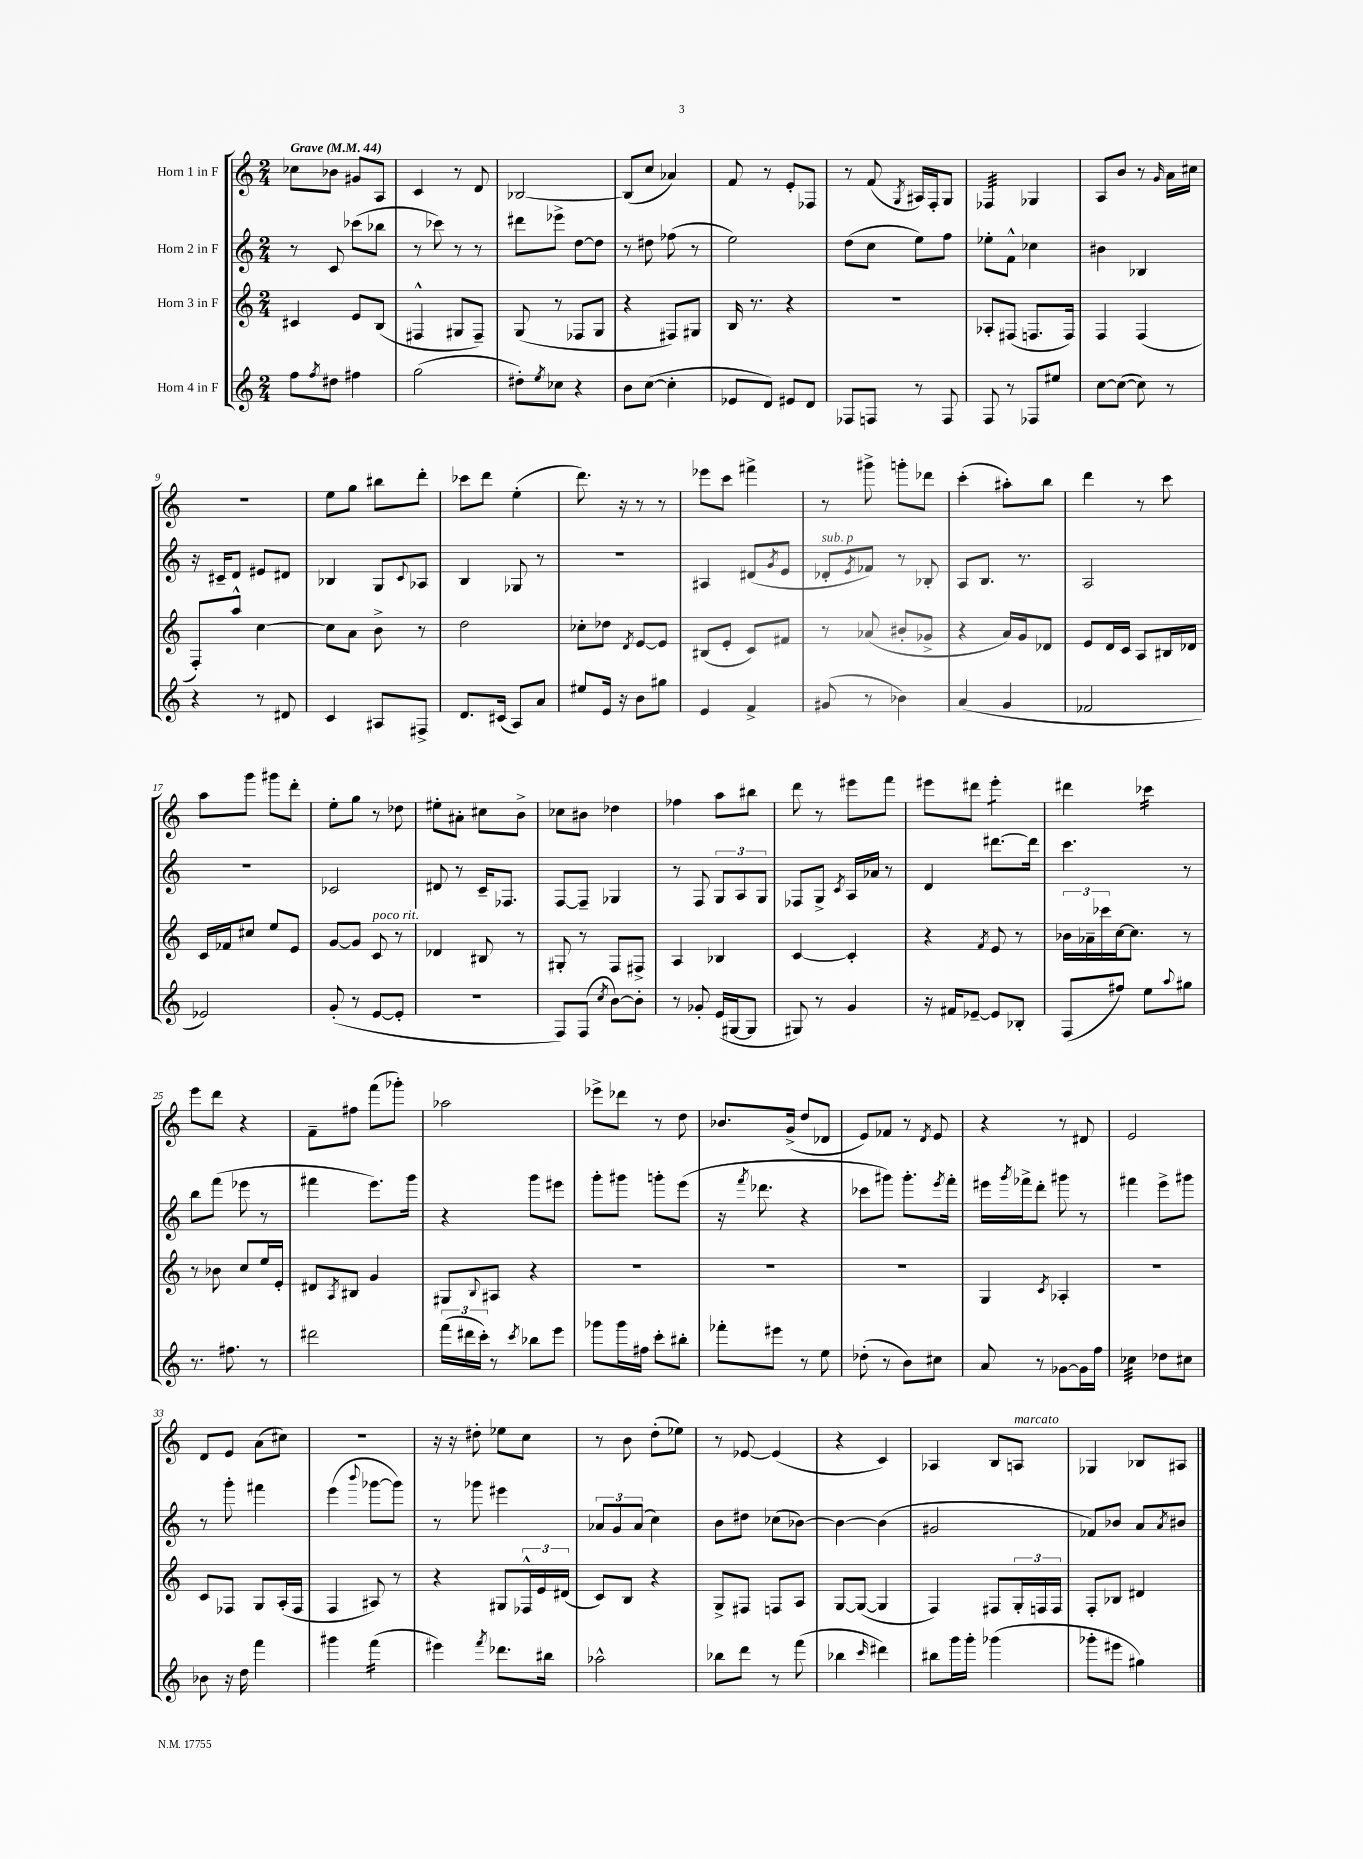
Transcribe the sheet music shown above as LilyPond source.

<<
\new StaffGroup <<
\new Staff = "s0" \with { instrumentName = "Horn 1 in F" } {
    \clef treble \key c \major \numericTimeSignature \time 2/4 \tempo "Grave" 4 = 44
    ces''8 bes'8 gis'8 a8 |
    c'4 r8 d'8 |
    bes2~ |
    bes8( c''8 aes'4) |
    f'8 r8 e'8-. fes8 |
    r8 f'8( \acciaccatura { g8 } ais16) f16-. g8 |
    fes4:32 ges4 |
    a8 b'8 r8 \grace { g'16 } a'16 cis''16 |
    R2 |
    e''8 g''8 bis''8 d'''8-. |
    ces'''8 d'''8 e''4-.( |
    d'''8.) r16 r8 r8 |
    ees'''8 c'''8 fis'''4-> |
    r8 gis'''8-> g'''8-. des'''8 |
    c'''4-.( ais''8-.) b''8 |
    d'''4 r8 c'''8 |
    a''8 g'''8 gis'''8 d'''8-. |
    e''8-. g''8 r8 des''8 |
    eis''8-. ais'8-. cis''8 b'8-> |
    ces''8 bis'8 des''4 |
    fes''4 a''8 bis''8 |
    d'''8 r8 eis'''8 f'''8 |
    eis'''8 dis'''8 eis'''4:8-. |
    dis'''4 ces'''4:16 |
    e'''8 d'''8 r4 |
    f'8-- fis''8 f'''8( ges'''8-.) |
    aes''2 |
    ees'''8-> des'''8 r8 d''8 |
    bes'8. g'16->( d''8 des'8 |
    e'8) fes'8 r8 \acciaccatura { d'8 } e'8 |
    r4 r8 dis'8 |
    e'2 |
    d'8 e'8 a'8( cis''8) |
    R2 |
    r16 r16 dis''8-. ees''8 c''8 |
    r8 b'8 d''8-.( ees''8) |
    r8 ees'8~ ees'4( |
    r4 c'4) |
    aes4 b8 a8^\markup { \italic "marcato" } |
    ges4 bes8 ais8 \bar "|." |
}
\new Staff = "s1" \with { instrumentName = "Horn 2 in F" } {
    \clef treble \key c \major \numericTimeSignature \time 2/4
    r8 c'8 ces'''8( bes''8 |
    r8 ces'''8) r8 r8 |
    dis'''8 ees'''8-> d''8~ d''8 |
    r8 dis''8 fes''8( r8 |
    e''2) |
    d''8( c''8 e''8) f''8 |
    ees''8-. f'8-^ ces''4 |
    bis'4 bes4 |
    r16 cis'16-- d'8 eis'8 dis'8 |
    bes4 g8 \appoggiatura { c'8 } aes8 |
    b4 ges8 r8 |
    R2 |
    ais4 dis'8( \acciaccatura { g'8 } e'8 |
    des'8-.^\markup { \italic "sub. p" } \acciaccatura { e'8 } fes'8) r8 bes8-. |
    a8 b8. r8. |
    a2 |
    r2 |
    ces'2 |
    dis'8 r8 c'16-- fes8. |
    f8~ f8-- ges4 |
    r8 f8 \tuplet 3/2 { g8 a8 g8 } |
    fes8 g8-> \acciaccatura { c'8 } a16 aes'16 r8 |
    d'4 dis'''8.~ dis'''16 |
    c'''4. r8 |
    b''8 f'''8( ees'''8 r8 |
    fis'''4 e'''8.) g'''16 |
    r4 g'''8 eis'''8 |
    g'''8-. gis'''8 g'''8-. e'''8( |
    r16 \acciaccatura { f'''8 } des'''8. r4 |
    ces'''8 gis'''8) gis'''8.-. \acciaccatura { e'''8 } f'''16-. |
    eis'''16 \acciaccatura { g'''8 } fes'''16-> d'''8-. gis'''8 r8 |
    fis'''4 e'''8-> gis'''8 |
    r8 g'''8-. fis'''4 |
    e'''4( \appoggiatura { b'''8 } ges'''8~ ges'''8) |
    r8 ges'''8 eis'''4 |
    \tuplet 3/2 { aes'8 g'8 aes'8( } c''4) |
    b'8 dis''8 ces''8( bes'8~) |
    bes'4~ bes'4( |
    gis'2 |
    fes'8) bes'8 a'8 \acciaccatura { a'8 } bis'8 \bar "|." |
}
\new Staff = "s2" \with { instrumentName = "Horn 3 in F" } {
    \clef treble \key c \major \numericTimeSignature \time 2/4
    cis'4 e'8 b8( |
    fis4-^ gis8 fis8--) |
    g8( r8 fes8 g8 |
    r4 fis8) gis8 |
    b16 r8. r4 |
    r2 |
    aes8-. fis8( f8. f16) |
    f4 f4( |
    f8-.) a''8-^ c''4~ |
    c''8 a'8 b'8-> r8 |
    d''2 |
    ces''8-. des''8 \acciaccatura { d'8 } e'8~ e'8 |
    bis8( e'8-. c'8) fis'8 |
    r8 aes'8( bis'8-. ges'8-> |
    r4 a'16) g'16 des'8 |
    e'8 d'16 c'16 a8 bis16 des'16 |
    c'16 fes'16 cis''8 e''8 e'8 |
    g'8~ g'8 c'8^\markup { \italic "poco rit." } r8 |
    des'4 bis8 r8 |
    gis8-. r8 f8 fis8-> |
    a4 bes4 |
    c'4~ c'4-. |
    r4 \acciaccatura { f'8 } e'8 r8 |
    \tuplet 3/2 { bes'16 aes'16-- ces'''16 } c''16~ c''8. r8 |
    r8 bes'8 c''8 e''16 e'16-. |
    dis'8 \acciaccatura { a8 } bis8 g'4 |
    gis8 \appoggiatura { b8 } ais8 r4 |
    R2 |
    R2 |
    R2 |
    g4 \acciaccatura { c'8 } aes4-. |
    r2 |
    c'8 fes8 g8 a16-.( fes16 |
    f4 ais8) r8 |
    r4 gis8 \tuplet 3/2 { fes16-^ e'16 dis'16( } |
    c'8) b8 r4 |
    g8-> fis8 f8 a8 |
    g8~ g8~( g4 |
    f4) fis8 \tuplet 3/2 { g16-. f16 f16 } |
    f8-. bes8 dis'4 \bar "|." |
}
\new Staff = "s3" \with { instrumentName = "Horn 4 in F" } {
    \clef treble \key c \major \numericTimeSignature \time 2/4
    f''8 \acciaccatura { f''8 } dis''8 fis''4 |
    g''2( |
    dis''8-.) \acciaccatura { e''8 } ces''8 r4 |
    b'8 c''8~( c''4-. |
    ees'8 d'8) eis'8 d'8 |
    fes8 f8 r8 f8 |
    f8 r8 fes8 eis''8 |
    c''8~ c''8~( c''8) r8 |
    r4 r8 dis'8 |
    c'4 ais8 fis8-> |
    d'8. cis'16( a8) a'8 |
    eis''8 e'16 r16 b'8 gis''8 |
    e'4 f'4-> |
    gis'8( r8 bes'4) |
    a'4( g'4 |
    fes'2 |
    ees'2) |
    g'8-.( r8 e'8~ e'8-. |
    r2 |
    f8) f8( \acciaccatura { c''8 } b'8~) b'8-. |
    r8 ges'8-. e'16( gis16~ gis8 |
    gis8) r8 g'4 |
    r16 fis'16 ees'8~-- ees'8 bes8-. |
    f8( fis''8) e''8 \appoggiatura { a''8 } gis''8 |
    r8. fis''8. r8 |
    dis'''2 |
    \tuplet 3/2 { f'''16( dis'''16 c'''16-.) } r8 \acciaccatura { c'''8 } bes''8 e'''8 |
    ges'''8 ges'''16 fis''16 c'''8-. bis''8-. |
    fes'''8-. eis'''8 r8 e''8 |
    des''8-.( r8 b'8) cis''8 |
    a'8 r8 ges'8~ ges'16 f''16 |
    ces''4:32 des''8 cis''8 |
    bes'8 r16 d''16 f'''4 |
    gis'''4 f'''4:16( |
    eis'''4) \acciaccatura { f'''8 } des'''8. bis''16 |
    aes''2-^ |
    bes''8 d'''8 r8 f'''8( |
    bes''4 \grace { c'''16 } dis'''4) |
    bis''8 g'''16 g'''16-. ges'''4( |
    ges'''8-. eis'''8 gis''4) \bar "|." |
}
>>
>>
